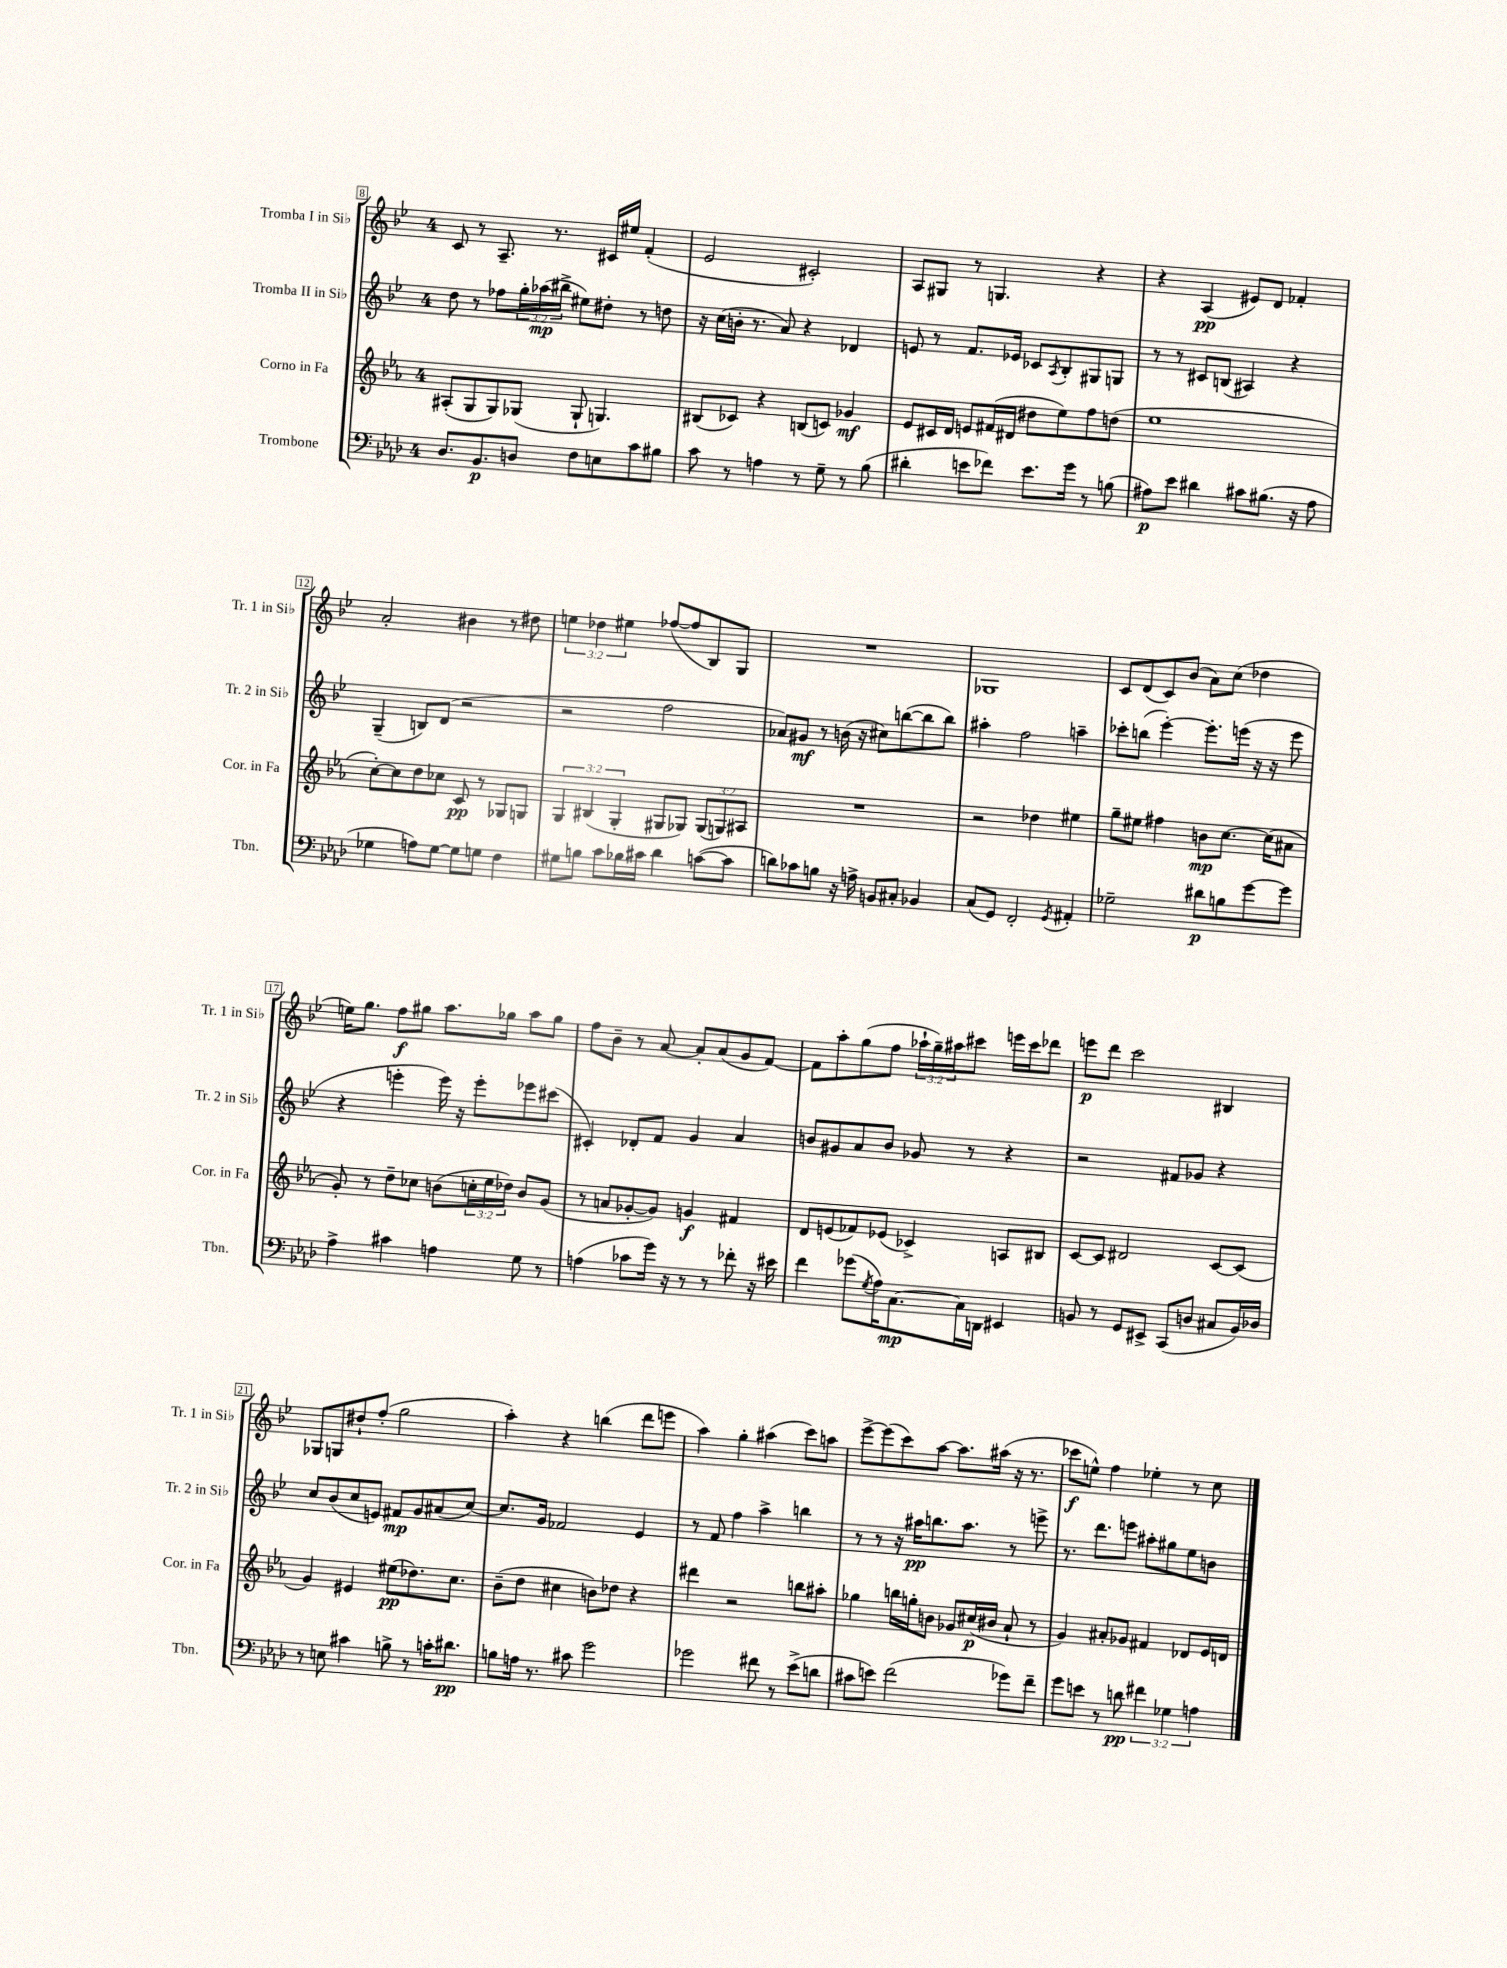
<<
\new StaffGroup <<
\new Staff = "s0" \with { instrumentName = "Tromba I in Sib" shortInstrumentName = "Tr. 1 in Sib" } {
    \clef treble \key bes \major \once \override Staff.TimeSignature.style = #'single-digit \time 4/4 \override Staff.TupletNumber.text = #tuplet-number::calc-fraction-text
    c'8 r8 a8.-- r8. cis'16 eis''16 f'4-.( |
    ees'2 cis'2-.) |
    a8 gis8 r8 g4. r4 |
    r4 a4\pp( eis'8) d'8 fes'4-. |
    a'2-. bis'4 r8 dis''8 |
    \tuplet 3/2 { e''4 des''4 eis''4 } fes''8~( fes''8 bes8) g8 |
    R1 |
    ges1 |
    c'8 d'8( c'8) bes'8( a'8) c''8( des''4 |
    e''16) g''8. f''8\f gis''8 a''8. ges''16 a''8 ges''8 |
    f''8 bes'8-- r8 a'8~ a'8-. a'8( g'8 f'8~) |
    f'8 a''8-. g''8( f''8 \tuplet 3/2 { aes''16-! g''16--) ais''16 } cis'''8 e'''16 cis'''16 des'''8 |
    e'''8\p d'''8 c'''2 bis4 |
    ges8 g8 dis''8-! f''8-.( g''2 |
    a''4-.) r4 b''4( d'''8 e'''8 |
    a''4) g''4-. ais''4( c'''8) a''8 |
    ees'''8~-> ees'''8( c'''8) a''8~ a''8. ais''16( r16 r8. |
    ces'''8\f e''8-^) f''4 ees''4-. r8 c''8 \bar "|." |
}
\new Staff = "s1" \with { instrumentName = "Tromba II in Sib" shortInstrumentName = "Tr. 2 in Sib" } {
    \clef treble \key bes \major \once \override Staff.TimeSignature.style = #'single-digit \time 4/4 \override Staff.TupletNumber.text = #tuplet-number::calc-fraction-text
    d''8 r8 fes''8 \tuplet 3/2 { g''16-. aes''16\mp( bis''16-> } eis''8) dis''8-. r8 d''8 |
    r16 c''16( b'16-. r8. a'8) r4 des'4 |
    e'8 r8 f'8. ees'16 ces'8 \acciaccatura { a8 } bes8-. gis8 g8 |
    r8 r8 cis'8 b8( ais4) r4 |
    g4--( b8) d'8( r2 |
    r2 f''2 |
    aes'8) gis'8\mf r8 b'16( r16 cis''8) b''8~( b''8 b''8) |
    ais''4-. f''2 a''4-- |
    ces'''8-. b''8( ees'''4~-.) ees'''8.-. e'''16( r16 r16 e'''8 |
    r4 e'''4-. e'''16) r16 e'''8-. ees'''8 cis'''8( |
    cis'4-.) des'8-. f'8 g'4 a'4 |
    b'8 gis'8 a'8 b'8 ges'8 r8 r4 |
    r2 fis'8 ges'8 r4 |
    c''8 bes'8( c''8 e'8) fis'8\mp g'8 ais'8( c''8~) |
    c''8. g'16 fes'2 ees'4 |
    r8 f'8 f''4 a''4-> b''4 |
    r8 r8 r16 ais''16\pp b''8. ais''8. r8 e'''8-> |
    r8. d'''8. e'''8 ais''8-. gis''8 ees''8 b'8 \bar "|." |
}
\new Staff = "s2" \with { instrumentName = "Corno in Fa" shortInstrumentName = "Cor. in Fa" } {
    \clef treble \key ees \major \once \override Staff.TimeSignature.style = #'single-digit \time 4/4 \override Staff.TupletNumber.text = #tuplet-number::calc-fraction-text
    ais8-.( g8 g8) ges8( ges8-! g4.) |
    bis8( ces'8) r4 b8( c'8) ges'4\mf |
    ees'8 cis'16 d'16 e'8 fis'16( dis'16 dis''8 ees''8) f''8 d''8( |
    ees''1 |
    c''8~-.) c''8 d''8 ces''8 c'8\pp r8 ges8 g8 |
    \tuplet 3/2 { g4 bis4( g4-. } gis8 ges8) \tuplet 3/2 { ges8( g8) ais8 } |
    R1 |
    r2 des''4 eis''4 |
    g''8-- eis''8 fis''4 b'8\mp c''8.~ c''16( ais'8 |
    g'8-.) r8 d''8-- ces''8 b'8( \tuplet 3/2 { c''16-. ees''16 des''16) } b'8 g'8( |
    r8 a'8 ges'8~-. ges'8) g'4\f fis'4 |
    d'8 e'8( fes'8) ees'8( ces'4->) a8 bis8 |
    c'8~ c'8 dis'2 c'8~ c'8( |
    g'4) eis'4 eis''8\pp( des''8.) c''8. |
    bes'8--( d''8 cis''4 b'8) des''8 r4 |
    dis'''4 r2 b''8 ais''8-. |
    ges''4 b''16 g''16-. b'8 ges'8 cis''16\p( bis'16 aes'8-! r8 |
    g'4) ais'8-. ges'8 fis'4 des'8 ees'16 d'16 \bar "|." |
}
\new Staff = "s3" \with { instrumentName = "Trombone" shortInstrumentName = "Tbn." } {
    \clef bass \key aes \major \once \override Staff.TimeSignature.style = #'single-digit \time 4/4 \override Staff.TupletNumber.text = #tuplet-number::calc-fraction-text
    des8. bes,8.\p d8 f8 e8 c'8 bis8 |
    c'8 r8 a4 r8 g8-- r8 bes8( |
    dis'4-. e'8 fes'8) e'8. g'16 r8 b8( |
    ais8\p) ees'8 dis'4 cis'8 bis8.( r16 ais8 |
    ges4 a8) ges8~ ges8 g8 f4 |
    gis8 b8 c'8 bes16 cis'16 des'4 c'8~( c'8 |
    d'8) ces'8 b8 r16 a16-> b,8 cis8-. bes,4 |
    c8( g,8) f,2-. \acciaccatura { g,8 } ais,4-. |
    ges2-- dis'8\p b8 g'8~ g'8 |
    aes4-> cis'4 a4 g8 r8 |
    a4( ces'8 g'16) r16 r8 r8 fes'8-. r16 eis'16 |
    f'4 ges'8( \acciaccatura { g8 } aes16) c8.~\mp c16 d,16 eis,4 |
    b,8 r8 g,8 eis,8-> c,8( d8 cis8 b,16) des16 |
    r8 e8 cis'4 b8-> r8 c'16-. dis'8.\pp |
    b8 a16 r8. cis'8 g'2 |
    ges'2 fis'8 r8 ees'8->( d'8 |
    cis'8 e'8) f'2( ges'8) f'8-- |
    g'8 e'8 r8 d'8\pp \tuplet 3/2 { fis'4 ges4 a4 } \bar "|." |
}
>>
>>
\layout { \context { \Score currentBarNumber = #8 \override BarNumber.stencil = #(make-stencil-boxer 0.1 0.3 ly:text-interface::print) } }
